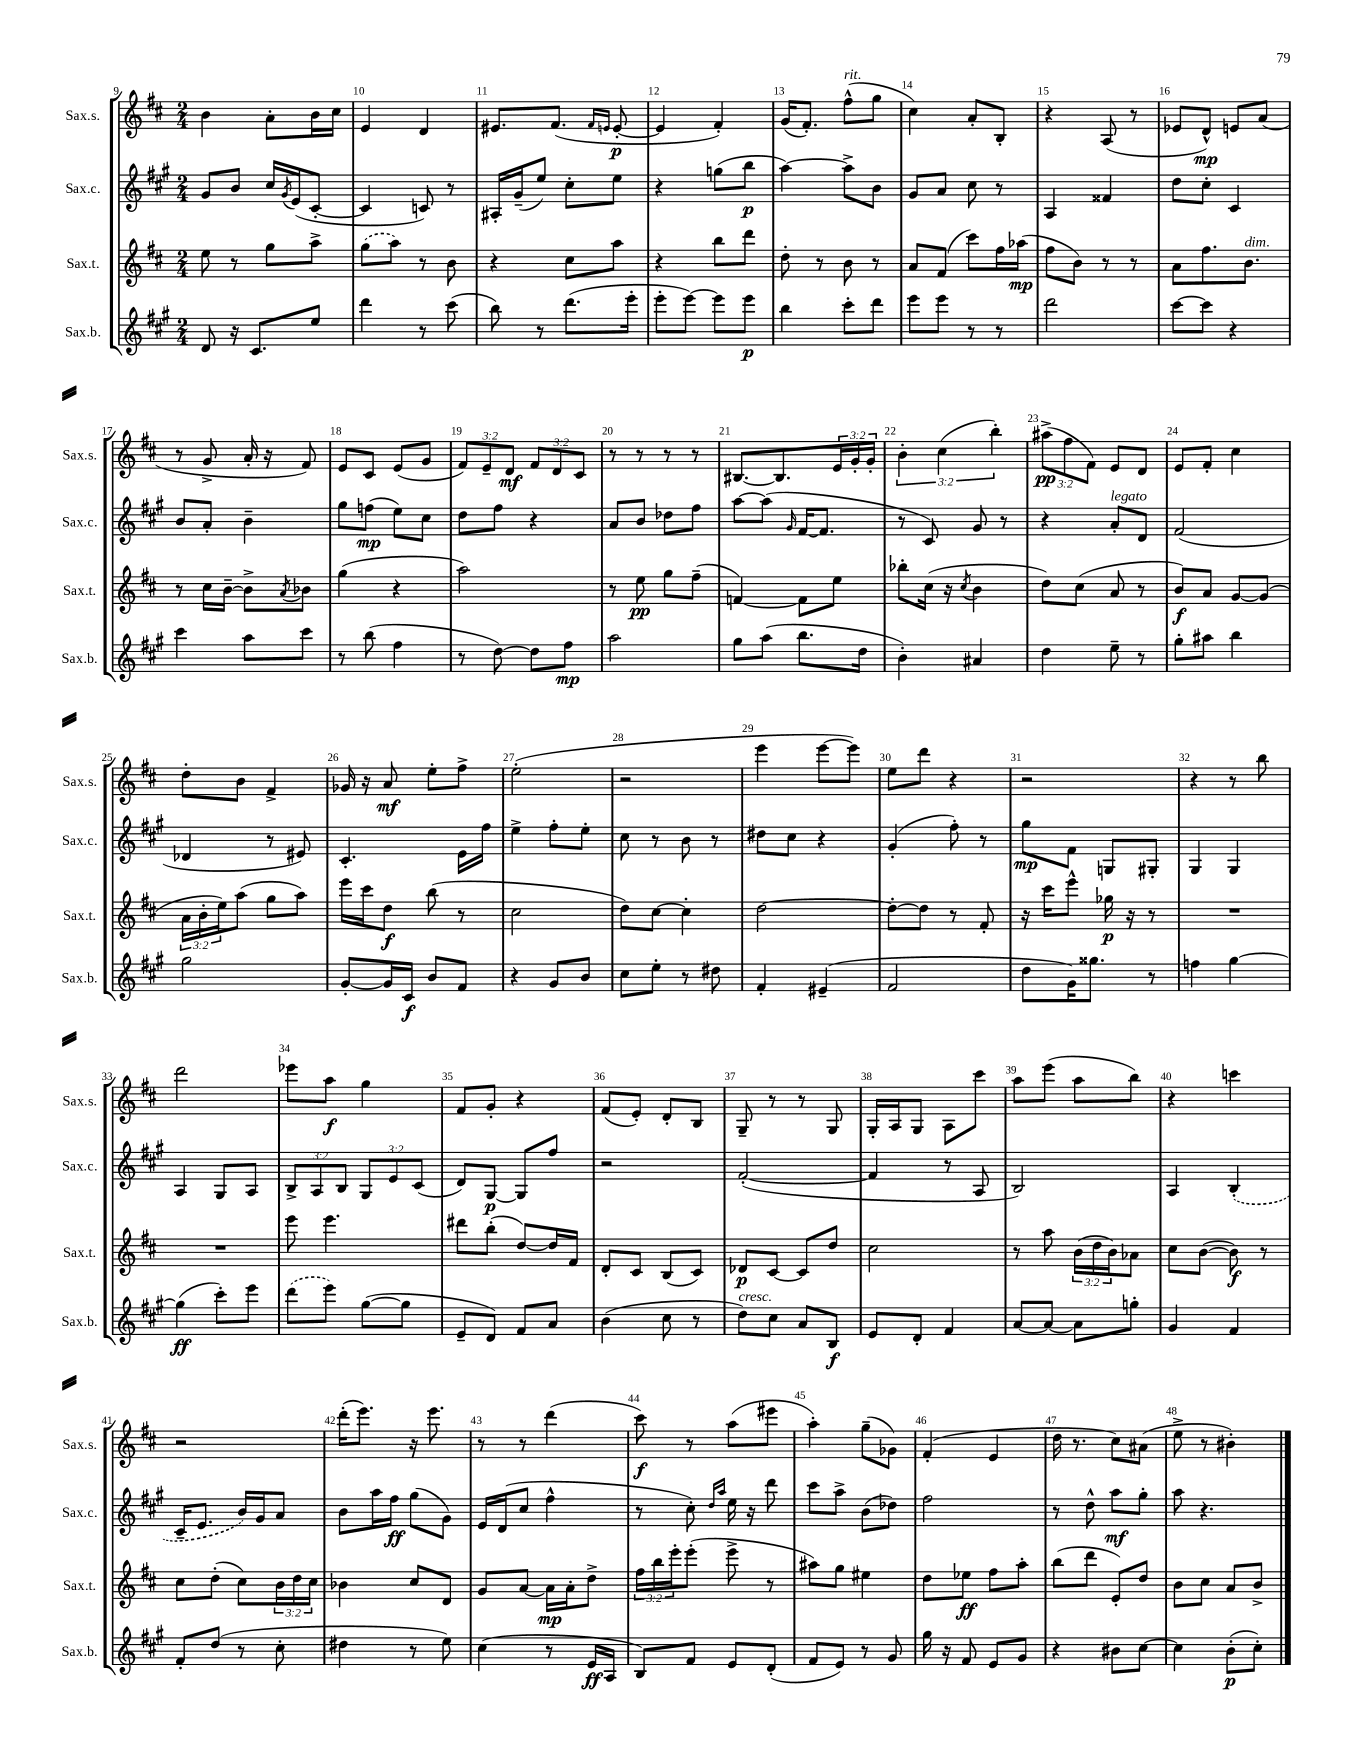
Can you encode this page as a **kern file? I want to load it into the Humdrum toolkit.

**kern	**kern	**kern	**kern
*staff4	*staff3	*staff2	*staff1
*clefG2	*clefG2	*clefG2	*clefG2
*k[f#c#g#]	*k[f#c#]	*k[f#c#g#]	*k[f#c#]
*M2/4	*M2/4	*M2/4	*M2/4
8d	8ee	8g#	4b
16r	8r	8b	.
8.c#	.	.	.
.	8gg	16cc#	8a'
.	.	8qg#	.
.	.	(16e	.
8ee	8aa^	[8c#'	16b
.	.	.	16cc#
=	=	=	=
4ddd	(8gg	4c#]	4e
.	8aa)	.	.
8r	8r	8c)	4d
(8ccc#	8b	8r	.
=	=	=	=
8bb)	4r	16A#'	8.e#
.	.	(16g#~	.
8r	.	8ee)	.
.	.	.	(8.f#
(8.ddd	8cc#	8cc#'	.
.	.	.	16qqf#
.	.	.	16qqe
.	8aa	8ee	[8e'
16eee'	.	.	.
=	=	=	=
8eee'	4r	4r	4e]
[8eee)	.	.	.
8eee]	8bb	(8gg	4f#')
8eee	8ddd	8bb	.
=	=	=	=
4bb	8dd'	[4aa)	(16g
.	.	.	8.f#')
.	8r	.	.
8ccc#'	8b	8aa^]	(8ff#^^
8ddd	8r	8b	8gg
=	=	=	=
8eee	8a	8g#	4cc#)
8eee	(8f#	8a	.
8r	8ccc#)	8cc#	8a'
8r	16ff#	8r	8B'
.	(16aa-	.	.
=	=	=	=
2ddd	8ff#	4A	4r
.	8b)	.	.
.	8r	4f##	(8A
.	8r	.	8r
=	=	=	=
[8ccc#	8a	8dd	8e-
8ccc#]	8.ff#	8cc#'	8d^^)
4r	.	4c#	8e
.	8.b	.	.
.	.	.	(8a
=	=	=	=
4ccc#	8r	8b	8r
.	16cc#	8a'	8g^
.	[16b~	.	.
8aa	8b^]	4b~	16a'
.	.	.	16r
.	8qa	.	.
8ccc#	8b-	.	8f#)
=	=	=	=
8r	(4gg	8gg#	8e
(8bb	.	(8ff	8c#
4ff#	4r	8ee)	(8e
.	.	8cc#	8g
=	=	=	=
8r	2aa)	8dd	12f#)
.	.	.	12e~
[8dd)	.	8ff#	.
.	.	.	12d
8dd]	.	4r	12f#
.	.	.	12d
8ff#	.	.	.
.	.	.	12c#
=	=	=	=
2aa	8r	8a	8r
.	8ee	8b	8r
.	8gg	8dd-	8r
.	(8ff#~	8ff#	8r
=	=	=	=
8gg#	[4f)	[8aa	[8.B#
(8aa	.	(8aa]	.
.	.	.	8.B#]
.	.	16qqg#	.
8.bb	8f]	[16f#	.
.	.	8.f#]	.
.	8ee	.	24e
.	.	.	24g'
16dd	.	.	.
.	.	.	24g'
=	=	=	=
4b')	8bb-'	8r	6b'
.	(16cc#	8c#)	.
.	.	.	(6cc#
.	16r	.	.
.	8qcc#	.	.
4a#	4b	8g#	.
.	.	.	6bb')
.	.	8r	.
=	=	=	=
4dd	8dd)	4r	(12aa#^
.	.	.	12ff#
.	(8cc#	.	.
.	.	.	12f#)
8ee~	8a	8a'	8e
8r	8r	8d	8d
=	=	=	=
8gg#'	8b)	(2f#	8e
8aa#	8a	.	8f#'
4bb	[8g	.	4cc#
.	(8g]	.	.
=	=	=	=
2gg#	24a	4d-	8dd'
.	24b'	.	.
.	24ee)	.	.
.	(8aa	.	8b
.	8gg	8r	4f#^
.	8aa)	8e#)	.
=	=	=	=
[8g#'	16eee	4.c#'	16g-
.	16ccc#	.	16r
16g#]	8dd	.	8a
16c#	.	.	.
8b	(8bb	.	8ee'
8f#	8r	16e	8ff#^
.	.	16ff#	.
=	=	=	=
4r	2cc#	4ee^	(2ee'
8g#	.	8ff#'	.
8b	.	8ee'	.
=	=	=	=
8cc#	8dd)	8cc#	2r
8ee'	[8cc#	8r	.
8r	4cc#']	8b	.
8dd#	.	8r	.
=	=	=	=
4f#'	[2dd	8dd#	4eee
.	.	8cc#	.
(4e#~	.	4r	[8eee
.	.	.	8eee])
=	=	=	=
2f#	8dd'_	(4g#'	8ee
.	8dd]	.	8ddd
.	8r	8ff#')	4r
.	8f#'	8r	.
=	=	=	=
8dd	16r	8gg#	2r
.	16ccc#	.	.
16g#)	8eee^^	8f#	.
8.gg##	.	.	.
.	16gg-	8G	.
.	16r	.	.
8r	8r	8G#'	.
=	=	=	=
4ff	2r	4G#	4r
[4gg#	.	4G#	8r
.	.	.	8bb
=	=	=	=
(4gg#]	2r	4A	2ddd
8ccc#')	.	8G#	.
8eee	.	8A	.
=	=	=	=
(8ddd	8eee	12B^	8eee-
.	.	12A	.
8eee)	4.eee	.	8aa
.	.	12B	.
([8gg#	.	12G#	4gg
.	.	12e	.
8gg#]	.	.	.
.	.	(12c#	.
=	=	=	=
8e~	8ddd#	8d)	8f#
8d)	(8bb'	[8G#	8g'
8f#	[8dd)	8G#]	4r
8a	16dd]	8ff#	.
.	16f#	.	.
=	=	=	=
(4b	8d'	2r	(8f#
.	8c#	.	8e')
8cc#	(8B	.	8d'
8r	8c#)	.	8B
=	=	=	=
8dd)	8d-	([2f#'	8G~
8cc#	[8c#	.	8r
8a	8c#]	.	8r
8B	8dd	.	8G
=	=	=	=
8e	2cc#	4f#]	16G'
.	.	.	16A
8d'	.	.	8G
4f#	.	8r	8A
.	.	8A	8ccc#
=	=	=	=
[8a	8r	2B)	8aa
8a_	8aa	.	(8eee
8a]	(24b	.	8aa
.	24dd	.	.
.	24b)	.	.
8gg'	8a-	.	8bb)
=	=	=	=
4g#	8cc#	4A	4r
.	([8b	.	.
4f#	8b])	(4B'	4ccc
.	8r	.	.
=	=	=	=
8f#'	8cc#	16c#~	2r
.	.	8.e	.
(8dd	(8dd'	.	.
8r	8cc#)	16b)	.
.	.	16g#	.
8cc#'	24b	8a	.
.	24dd	.	.
.	24cc#	.	.
=	=	=	=
4dd#	4b-	8b	(16ddd'
.	.	.	8.eee)
.	.	16aa	.
.	.	16ff#	.
8r	8cc#	(8gg#	16r
.	.	.	8.eee
8ee)	8d	8g#)	.
=	=	=	=
(4cc#	8g	16e	8r
.	.	(16d	.
.	[8a	8cc#	8r
8r	16a]	4ff#^^	(4ddd
.	16a'	.	.
16e	8dd^	.	.
16A	.	.	.
=	=	=	=
8B)	24ff#	8r	8ccc#)
.	24bb	.	.
.	24eee'	.	.
8f#	(8eee'	8cc#')	8r
.	.	16qqdd	.
.	.	16qqaa	.
8e	8eee^	16ee	(8aa
.	.	16r	.
(8d'	8r	8ddd	8eee#
=	=	=	=
8f#	8aa#)	8ccc#	4aa')
8e)	8gg	8aa^	.
8r	4ee#	(8b	(8gg~
8g#	.	8dd-)	8g-)
=	=	=	=
16gg#	8dd	2ff#	(4f#'
16r	.	.	.
8f#	8ee-	.	.
8e	8ff#	.	4e
8g#	8aa'	.	.
=	=	=	=
4r	(8bb	8r	16dd
.	.	.	8.r
.	8ddd	8dd^^	.
8b#	8e')	8aa	8cc#)
[8cc#	8dd	8gg#'	(8a#
=	=	=	=
4cc#]	8b	8aa	8ee^
.	8cc#	4.r	8r
(8b'	8a	.	4b#')
8cc#')	8b^	.	.
==	==	==	==
*-	*-	*-	*-
